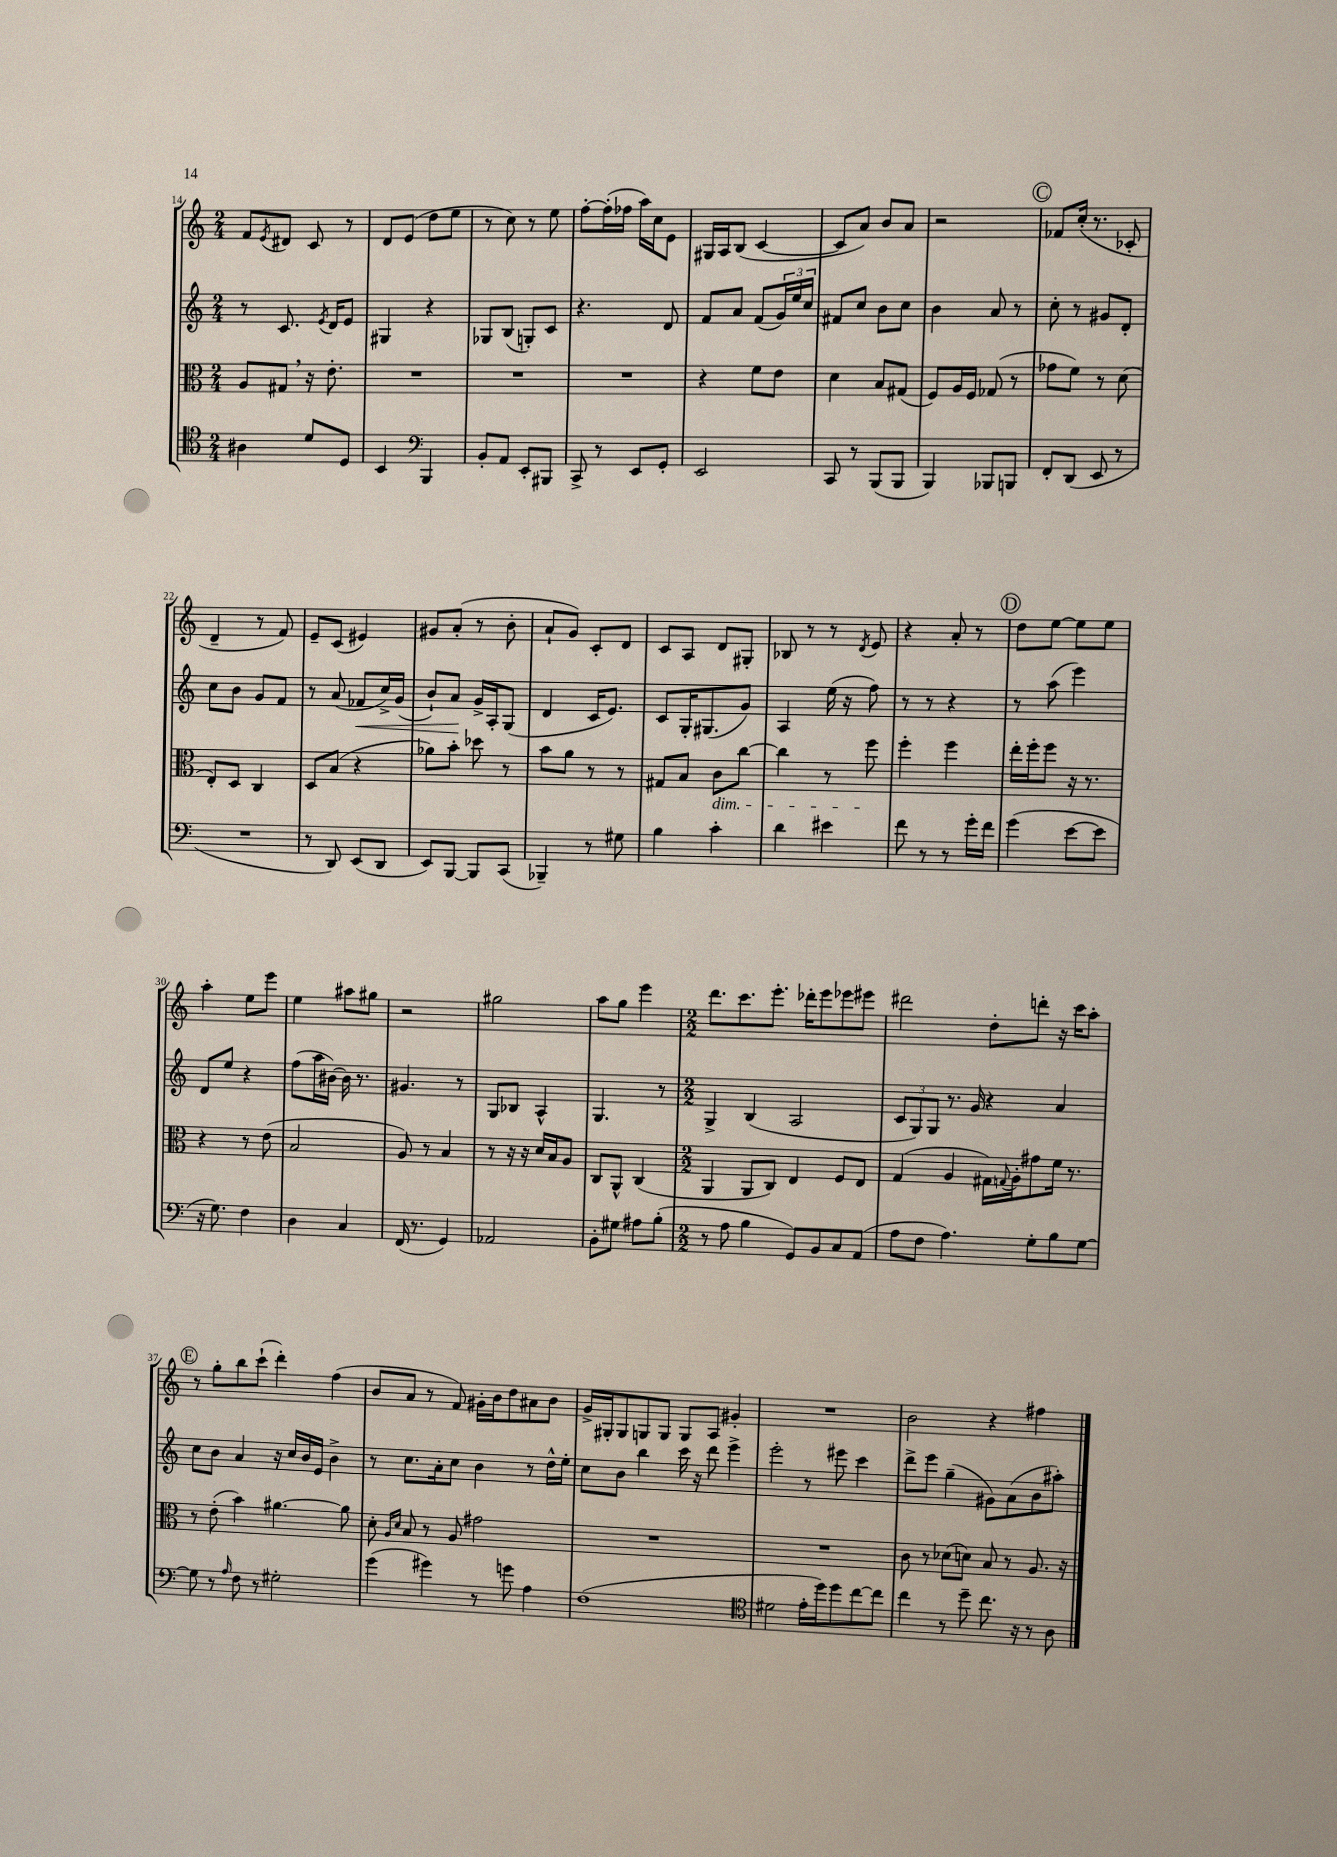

**kern	**kern	**kern	**kern
*staff4	*staff3	*staff2	*staff1
*clefC4	*clefC3	*clefG2	*clefG2
*k[]	*k[]	*k[]	*k[]
*M2/4	*M2/4	*M2/4	*M2/4
4A#\	8A/L	8r	8f/L
.	.	.	8qe/
.	8G#/J	8.c/	8d#/J
8d/L	16r	.	8c/
.	.	8qe/	.
.	8.e'\	16d/LK	.
8D/J	.	8e/J	8r
=	=	=	=
4BB/	2r	4G#/	8d/L
.	.	.	(8e/J
*clefF4	*	*	*
4BBB/	.	4r	8dd\L
.	.	.	8ee\J
=	=	=	=
8BB'/L	2r	8G-/L	8r
8AA/J	.	(8B/J	8cc\)
8EE'/L	.	8G'/L)	8r
8BBB#/J	.	8c/J	8ee\
=	=	=	=
8CC^/	2r	4.r	[8ff'\L
8r	.	.	(16ff'\]L
.	.	.	16ff-\JJ
8EE/L	.	.	16aa\LL)
.	.	.	16cc\J
8GG'/J	.	8d/	8e\J
=	=	=	=
2EE/	4r	8f/L	16G#/LL
.	.	.	16A/J
.	.	8a/J	(8B/J
.	8f\L	(8f/L	[4c/
.	8e\J	24g/L)	.
.	.	24ee/	.
.	.	24cc/JJ	.
=	=	=	=
8CC/	4d\	8f#/L	8c/]L
8r	.	8cc/J	8a/J)
(8BBB/L	8B/L	8b\L	8b/L
8BBB/J	(8G#/J	8cc\J	8a/J
=	=	=	=
4BBB/)	8F/L)	4b\	2r
.	16A/L	.	.
.	16F/JJ	.	.
8BBB-/L	(8G-/	8a/	.
8BBB/J	8r	8r	.
=	=	=	=
8FF'/L	8g-\L	8cc'\	8f-/L
(8DD/J	8f\J)	8r	(16cc'/Jk
.	.	.	8.r
8EE/	8r	8g#/L	.
8r	(8d\	8d'/J	8c-'/
=	=	=	=
2r	8E'/L)	8cc\L	4d~/
.	8D/J	8b\J	.
.	4C/	8g/L	8r
.	.	8f/J	8f/)
=	=	=	=
8r	8D/L	8r	8e~/L
8DD/)	(8B/J	(8a/	(8c/J
(8EE/L	4r	8f-/L	4e#/)
8DD/J	.	16cc^/L)	.
.	.	(16g/JJ	.
=	=	=	=
8EE/L)	8a-\L)	8b`/L)	8g#/L
[8BBB/J	8b'\J	8a/J	(8a'/J
8BBB/]L	8dd-\	16g^/LL	8r
.	.	16A'/J	.
(8CC/J	8r	(8G/J	8b'\
=	=	=	=
4BBB-~/)	8b\L	4d/	8a`/L
.	8a\J	.	8g/J)
8r	8r	16c/LK	8c'/L
.	.	8.e/J)	.
8G#\	8r	.	8d/J
=	=	=	=
4B\	8G#/L	8c/L	8c/L
.	8B/J	16G'/K	8A/J
.	.	(8.G#/	.
4c'\	8c\L	.	8d/L
.	[8cc\J	8g/J)	8G#'/J
=	=	=	=
4d\	4cc\]	4A/	8B-/
.	.	.	8r
4e#\	8r	(16ee\	8r
.	.	16r	.
.	.	.	8qd/
.	8ff\	8ff\)	8e/
=	=	=	=
8f\	4ff'\	8r	4r
8r	.	8r	.
8r	4ff\	4r	8a'/
16g'\LL	.	.	8r
16f\JJ	.	.	.
=	=	=	=
(4g\	16ee'\LL	8r	8dd\L
.	16ff'\J	.	.
.	8ff\J	(8aa\	[8ee\J
[8e\L	16r	4eee\)	8ee\]L
.	8.r	.	.
8e\]J	.	.	8ee\J
=	=	=	=
16r	4r	8d/L	4aa'\
8.G\)	.	.	.
.	.	8ee/J	.
4F\	8r	4r	8ee\L
.	(8e\	.	8eee\J
=	=	=	=
4D\	2B/	(8ff\L	4ee\
.	.	16aa\L	.
.	.	[16b#\JJ)	.
4C/	.	16b#\]	8aa#\L
.	.	8.r	.
.	.	.	8gg#\J
=	=	=	=
(16FF/	8A/)	4.g#/	2r
8.r	.	.	.
.	8r	.	.
4GG/)	4B/	.	.
.	.	8r	.
=	=	=	=
2AA-/	8r	8G/L	2gg#\
.	16r	8B-/J	.
.	16r	.	.
.	16d/LL	4A^^/	.
.	16B/J	.	.
.	8A/J	.	.
=	=	=	=
8BB'\L	8C/L	4.G/	8aa\L
8G#\J	8AA^^/J	.	8gg\J
8A#\L	(4C/	.	4eee\
(8B'\J	.	8r	.
=	=	=	=
*M2/2	*M2/2	*M2/2	*M2/2
8r	4AA/	4G^/	8.ddd\L
8A\	.	.	.
.	.	.	8.ccc\
4B\	8AA/L	(4B/	.
.	8C/J)	.	8.eee'\J
8GG/L)	4E/	2A/	.
.	.	.	16ddd-'\LK
8BB/	.	.	8eee\
8C/	8F/L	.	8eee-\
(8AA/J	8E/J	.	8eee#\J
=	=	=	=
8A\L	(4G/	12c/L	2ddd#\
.	.	12G/)	.
8F\J	.	.	.
.	.	12G/J	.
4.A\)	4A/	8.r	.
.	.	16g/	.
.	16G#\LL)	4r	8dd'\L
.	8qqG/	.	.
.	16A'\J	.	.
8G'\L	8g#\	.	8ddd'\J
8B\	16f\Jk	4a/	16r
.	8.r	.	16ccc\LK
[8G\J	.	.	8aa'\J
=	=	=	=
8G\]	8r	8cc\L	8r
8r	(8e'\	8b\J	8gg'\L
16qqA/	.	.	.
8F\	4b\)	4a/	8bb\
8r	.	.	(8ccc`\J
2G#'\	[4.a#\	16r	4ddd'\)
.	.	16cc/LL	.
.	.	16b/	.
.	.	16e/JJ	.
.	.	4b^\	(4ff\
.	8a#\]	.	.
=	=	=	=
(4g\	8d'\	8r	8b/L
.	16qqA/LL	.	.
.	16qqd/JJ	.	.
.	8B/	8.cc\L	8a/J
4g#\)	8r	.	8r
.	.	16a'\k	.
.	8A/	8cc\J	8f/)
8r	2g#\	4b\	16g#'\LL
.	.	.	16b\J
8g\	.	.	8dd\
4A\	.	8r	8a#\
.	.	16dd^^\LL	8b\J
.	.	16ee'\JJ	.
=	=	=	=
(1F	1r	8cc\L	16g^/LL
.	.	.	16G#'/J
.	.	8b\J	8G#/
.	.	4bb\	8G/
.	.	.	8G/J
.	.	16ccc\	8G/L
.	.	16r	.
.	.	8ddd\	8A/J
.	.	4eee^\	4g#'/
=	=	=	=
*clefC4	*	*	*
2d#\	1r	2eee'\	1r
16e'\LL	.	8r	.
16dd\J)	.	.	.
8dd\	.	8eee#\	.
[8cc\	.	4ccc\	.
8cc\]J	.	.	.
=	=	=	=
4cc\	8c\	8ddd^\L	2b\
.	8r	8eee\J	.
8r	(8d-\L	(4gg~\	.
8dd~\	8d\J)	.	.
8.cc\	8B/	8g#\L)	4r
.	8r	(8a\	.
16r	.	.	.
8r	8.A/	8b\	4ff#\
8A\	.	8aa#'\J)	.
.	16r	.	.
==	==	==	==
*-	*-	*-	*-
